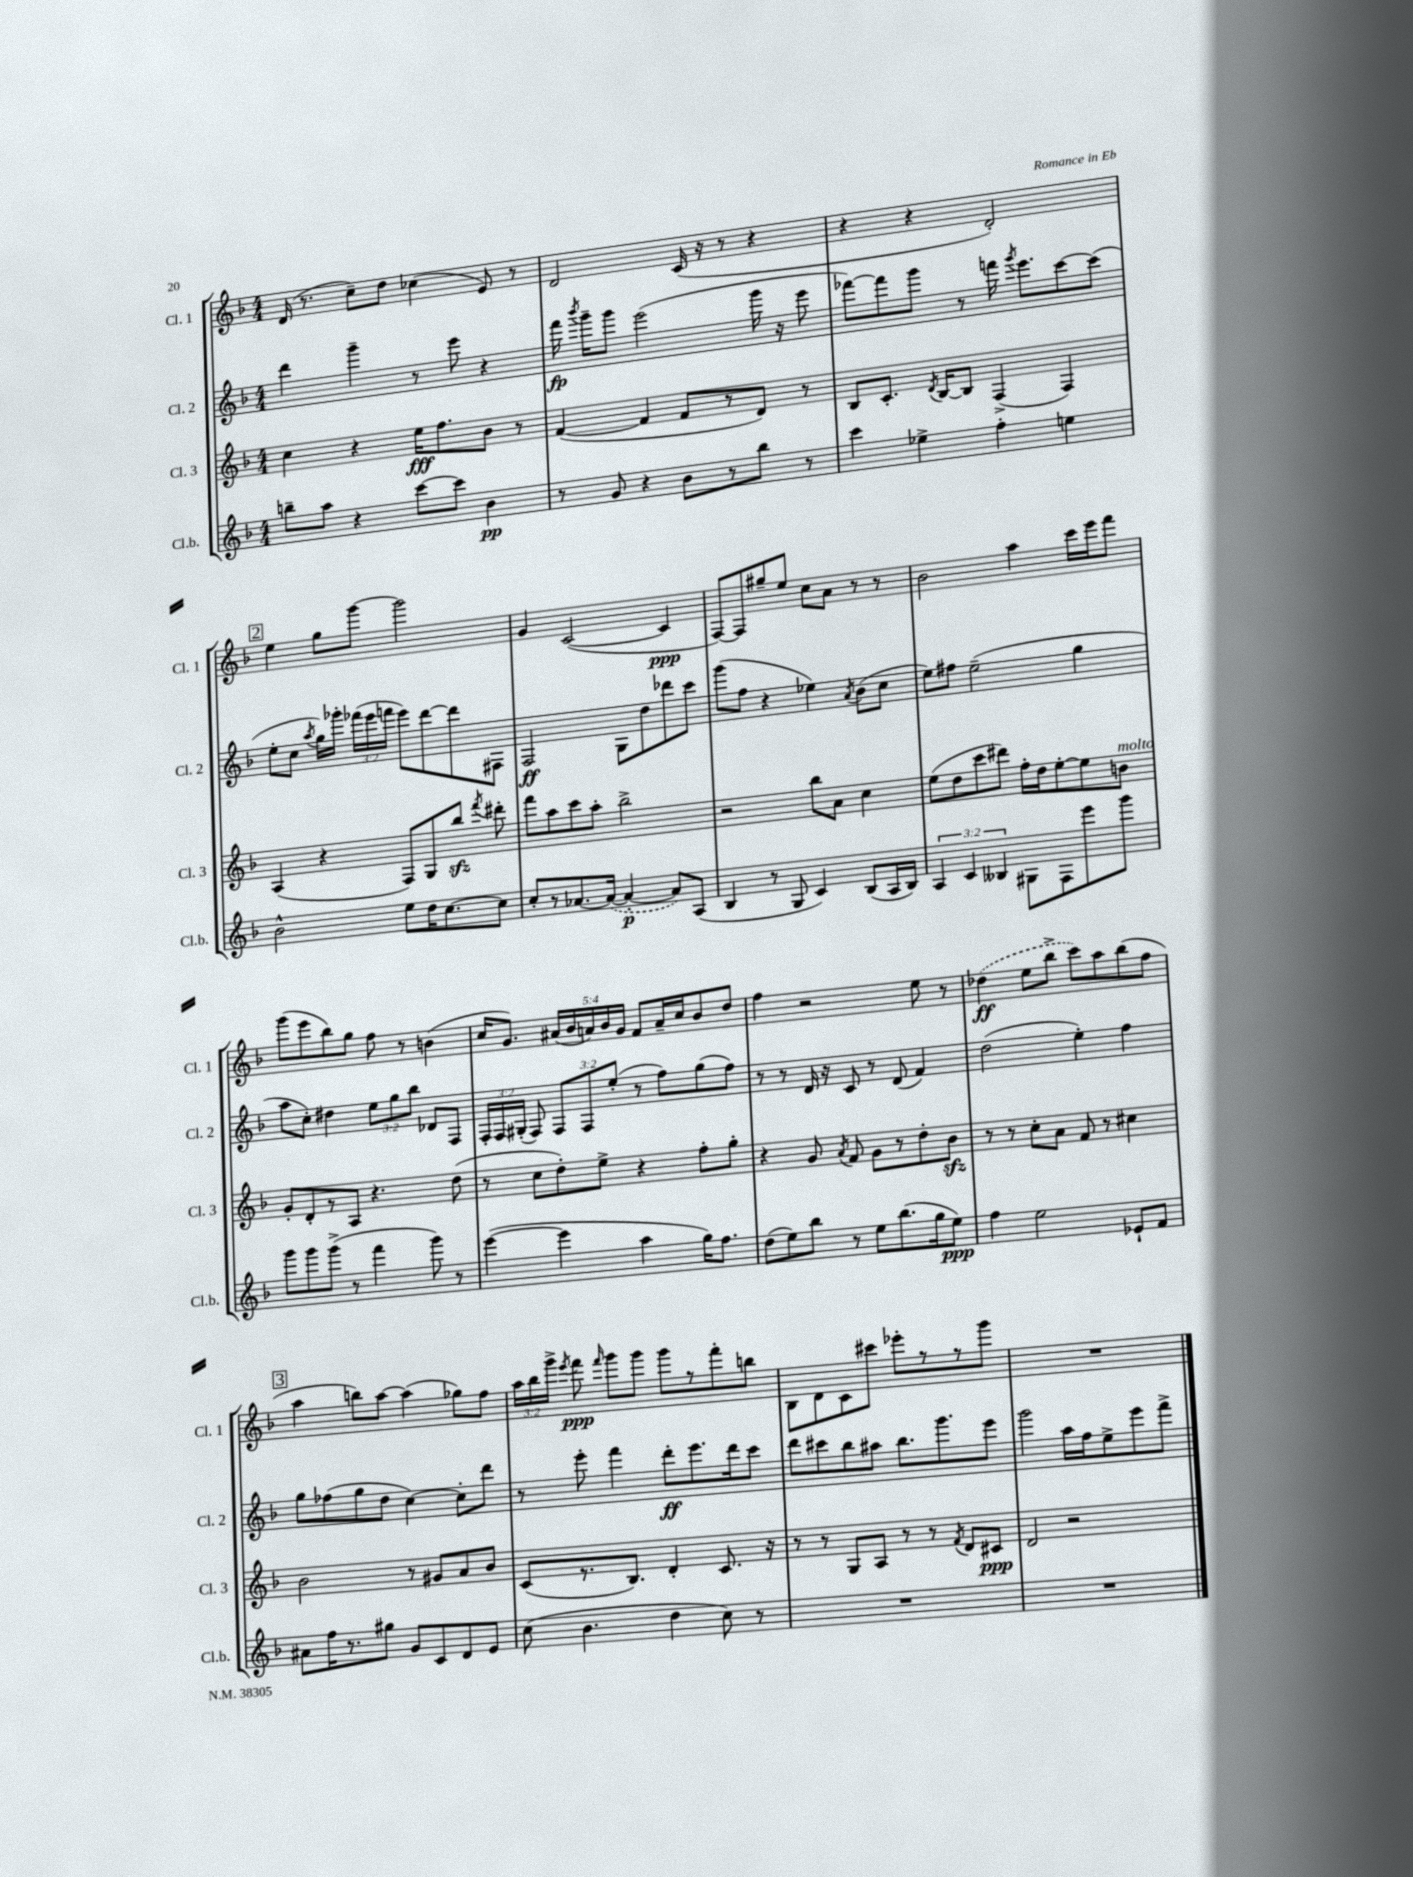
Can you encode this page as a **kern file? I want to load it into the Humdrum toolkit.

**kern	**dynam	**kern	**dynam	**kern	**dynam	**kern	**dynam
*part4	*part4	*part3	*part3	*part2	*part2	*part1	*part1
*staff4	*staff4	*staff3	*staff3	*staff2	*staff2	*staff1	*staff1
*I"Cl.b.	*	*I"Cl. 3	*	*I"Cl. 2	*	*I"Cl. 1	*
*I'Cl.b.	*	*I'Cl. 3	*	*I'Cl. 2	*	*I'Cl. 1	*
*clefG2	*	*clefG2	*	*clefG2	*	*clefG2	*
*k[b-]	*	*k[b-]	*	*k[b-]	*	*k[b-]	*
*M4/4	*	*M4/4	*	*M4/4	*	*M4/4	*
=80	=80	=80	=80	=80	=80	=80	=80
8bbn~\L	.	4cc\	.	4ddd\	.	(16d/	.
.	.	.	.	.	.	8.r	.
8aa\J	.	.	.	.	.	.	.
4r	.	4r	.	4ggg~\	.	8cc~\L)	.
.	.	.	.	.	.	8dd\J	.
[8ccc\L	.	16ee\KL	fff	8r	.	(4cc-X\	.
.	.	8.ff\	.	.	.	.	.
8ccc\J]	.	.	.	8eee\	.	.	.
4b-\	pp	8b-\J	.	4r	.	8e/)	.
.	.	8r	.	.	.	8r	.
=81	=81	=81	=81	=81	=81	=81	=81
8r	.	([4f/	.	16fff\	fp	2d/	.
.	.	.	.	8qbbb-/	.	.	.
.	.	.	.	16ggg~\KL	.	.	.
8g/	.	.	.	8ggg\J	.	.	.
4r	.	4f/]	.	(2eee\	.	.	.
8b-\L	.	8f/L	.	.	.	(16c/	.
.	.	.	.	.	.	16r	.
8r	.	8r	.	.	.	8r	.
8bb-\J	.	8d/J)	.	16ggg\	.	4r	.
.	.	.	.	16r	.	.	.
8r	.	8r	.	8eee\	.	.	.
=82	=82	=82	=82	=82	=82	=82	=82
4ccc\	.	8B-/L	.	[8fff-X\L)	.	4r	.
.	.	8.c'/J	.	8fff-\]	.	.	.
4ee-X^\	.	.	.	8ggg\J	.	4r	.
.	.	8qd/	.	.	.	.	.
.	.	[16B-/KL	.	.	.	.	.
.	.	8B-/J]	.	8r	.	.	.
4ff'\	.	(4F^/	.	16fffn\	.	2d'/)	.
.	.	.	.	8qggg/	.	.	.
.	.	.	.	8.eee\L	.	.	.
4een\	.	4F/)	.	[8ccc\	.	.	.
.	.	.	.	(8ccc\J]	.	.	.
!!LO:LB:g=z
!!LO:REH:place=s1:t=2
=83	=83	=83	=83	=83	=83	=83	=83
2b-^^\	.	(4A/	.	8ee'\L	.	4ee\	.
.	.	.	.	8cc\J	.	.	.
.	.	.	.	8qaa/	.	.	.
.	.	4r	.	16gg\LL)	.	8gg\L	.
.	.	.	.	16ggg-X'\JJ	.	.	.
.	.	.	.	(24fff-X\LL	.	[8ggg\J	.
.	.	.	.	24eee\	.	.	.
.	.	.	.	24fffn\JJ	.	.	.
8ee\L	.	8F/L)	.	8eee\L)	.	2ggg\]	.
16dd\K	.	8G/	.	[8ddd\	.	.	.
[8.cc\	.	.	.	.	.	.	.
.	.	8bb-zz/J	.	8ddd\]	.	.	.
.	.	8qfff/	.	.	.	.	.
8cc\J]	.	8ddd#X'\	.	8F#X\J	.	.	.
=84	=84	=84	=84	=84	=84	=84	=84
8cc'/L	.	8fff\L	.	2F/	ff	4g/	.
8r	.	8aa\	.	.	.	.	.
[8.a-X/	.	8ccc\	.	.	.	([2c/	.
.	.	8aa'\J	.	.	.	.	.
(16a-/Jk_	.	.	.	.	.	.	.
4a-'/_	p	2bb-^\	.	8G\L	.	.	.
.	.	.	.	8dd\	.	.	.
8a-/L])	.	.	.	8ddd-X\	.	4c/]	ppp
(8A/J	.	.	.	8ccc\J	.	.	.
=85	=85	=85	=85	=85	=85	=85	=85
4B-/	.	2r	.	(8ggg\L	.	[8F/L)	.
.	.	.	.	8ff\J	.	8F/]	.
8r	.	.	.	4r	.	8gg#X~/	.
8G/	.	.	.	.	.	8ee/J	.
4c/)	.	8bb-\L	.	4ee-X\)	.	8cc\L	.
.	.	8a\J	.	.	.	8a\J	.
.	.	.	.	8qa/	.	.	.
(8B-/L	.	4cc\	.	(8b-\L	.	8r	.
16A/L	.	.	.	8cc\J	.	8r	.
16B-/JJ)	.	.	.	.	.	.	.
=86	=86	=86	=86	=86	=86	=86	=86
6A/	.	(8ee\L	.	8ee\L)	.	2b-\	.
.	.	8dd\	.	8ff#X\J	.	.	.
6c/	.	.	.	.	.	.	.
.	.	8ccc\	.	(2ee~\	.	.	.
6B--X/	.	.	.	.	.	.	.
.	.	8ddd#X\J)	.	.	.	.	.
8G#X\L	.	16ff'\LL	.	.	.	4aa\	.
.	.	16dd\J	.	.	.	.	.
8F\	.	[8ee'\	.	.	.	.	.
8eee\	.	8ee\]	.	4gg\	.	16ccc\LL	.
.	.	.	.	.	.	16eee\J	.
!	!	!LO:TX:a:i:t=molto	!	!	!	!	!
8ggg\J	.	8bn\J	.	.	.	8fff\J	.
!!LO:LB:g=z
=87	=87	=87	=87	=87	=87	=87	=87
8ggg\L	.	8g'/L	.	8aa\L	.	(8ggg\L	.
8ggg\	.	8d'/	.	8cc'\J)	.	8eee\	.
(8ggg^\J	.	8r	.	4dd#X\	.	8bb-\)	.
8r	.	8A/J	.	.	.	8gg\J	.
4fff\	.	4.r	.	12ee\L	.	8ff\	.
.	.	.	.	12gg\	.	.	.
.	.	.	.	.	.	8r	.
.	.	.	.	12bb-\J	.	.	.
8ggg\)	.	.	.	8d-X/L	.	(4bn\	.
8r	.	(8dd\	.	8F/J	.	.	.
=88	=88	=88	=88	=88	=88	=88	=88
([4eee\	.	8r	.	24F'/LL	.	16cc/KL	.
.	.	.	.	24F/	.	.	.
.	.	.	.	.	.	8.g/J)	.
.	.	.	.	(24G#X'/JJ	.	.	.
.	.	8cc\L	.	8F/)	.	.	.
4eee\]	.	8dd'\)	.	12F/L	.	(20a#X/LL	.
.	.	.	.	.	.	20b-/	.
.	.	.	.	12F/	.	.	.
.	.	.	.	.	.	20an/)	.
.	.	8ee^\J	.	.	.	.	.
.	.	.	.	.	.	20b-/	.
.	.	.	.	(12ee'/J	.	.	.
.	.	.	.	.	.	20g/JJ	.
4aa\	.	4r	.	8r	.	8f/L	.
.	.	.	.	8ff\L)	.	16a~/L	.
.	.	.	.	.	.	16cc/J	.
16gg\KL)	.	8ff'\L	.	(8gg\	.	8b-/	.
8.ff\J	.	.	.	.	.	.	.
.	.	8gg'\J	.	8ff\J)	.	8dd/J	.
=89	=89	=89	=89	=89	=89	=89	=89
(8dd\L	.	4r	.	8r	.	4ff\	.
8ee\)	.	.	.	8r	.	.	.
8bb-\J	.	8g/	.	16d/	.	2r	.
.	.	.	.	16r	.	.	.
.	.	8qa/	.	.	.	.	.
8r	.	8f/	.	8c/	.	.	.
8ee\L	.	8g\L	.	8r	.	.	.
(8.bb-\	.	8r	.	(8d/	.	.	.
.	.	8dd'\	.	4f/)	.	8ee\	.
16gg\k	.	.	.	.	.	.	.
8ee\J)	ppp	8b-zz\J	.	.	.	8r	.
=90	=90	=90	=90	=90	=90	=90	=90
4ff\	.	8r	.	(2dd\	.	(4dd-X\	ff
.	.	8r	.	.	.	.	.
2ee\	.	8cc'\L	.	.	.	8ee\L	.
.	.	8a\J	.	.	.	8bb-^\J	.
.	.	8f/	.	4ee'\)	.	8ccc\L)	.
.	.	8r	.	.	.	8aa\	.
8e-X`/L	.	4cc#X\	.	4ff\	.	(8bb-\	.
8f/J	.	.	.	.	.	8ff\J	.
!!LO:LB:g=z
!!LO:REH:place=s1:t=3
=91	=91	=91	=91	=91	=91	=91	=91
8a#X\L	.	2b-\	.	8gg\L	.	4aa\	.
16ff\K	.	.	.	(8ff-X\	.	.	.
8.r	.	.	.	.	.	.	.
.	.	.	.	8gg\	.	8bbn\L)	.
8gg#X\J	.	.	.	8dd\J	.	[8aa\J	.
8g/L	.	8r	.	[4cc\)	.	(4aa\]	.
8c/	.	8g#X/L	.	.	.	.	.
8d/	.	8a/	.	8cc'\L]	.	8gg-X\L)	.
8e/J	.	8b-/J	.	8ddd\J	.	8ff\J	.
=92	=92	=92	=92	=92	=92	=92	=92
(8cc\	.	(8c/L	.	8r	.	24aa\LL	.
.	.	.	.	.	.	24bb-\	.
.	.	.	.	.	.	24ggg^\JJ	.
.	.	.	.	.	.	8qeee/	.
4.b-\	.	8.r	.	8eee'\	.	8fff\	ppp
.	.	.	.	.	.	16qqfff/	.
.	.	.	.	4fff\	.	8ggg\L	.
.	.	8.B-/J)	.	.	.	.	.
.	.	.	.	.	.	8ggg\J	.
4dd\	.	4d'/	.	8ddd'\L	ff	8ggg\L	.
.	.	.	.	8.eee\	.	8r	.
8cc\)	.	8.c/	.	.	.	8fff'\	.
.	.	.	.	16ddd\k	.	.	.
8r	.	.	.	8ccc\J	.	8bbn\J	.
.	.	16r	.	.	.	.	.
=93	=93	=93	=93	=93	=93	=93	=93
1r	.	8r	.	8ddd\L	.	8B-\L	.
.	.	8r	.	8ccc#X\	.	8d\	.
.	.	8G/L	.	8bb-\	.	8c\	.
.	.	8A/J	.	8aa#X\J	.	8ccc#X\J	.
.	.	8r	.	8.bb-\L	.	8eee-X'\L	.
.	.	8r	.	.	.	8r	.
.	.	.	.	8.ggg\	.	.	.
.	.	8qf/	.	.	.	.	.
.	.	8d/L	.	.	.	8r	.
.	.	8c#X/J	ppp	8eee\J	.	8ggg\J	.
=94	=94	=94	=94	=94	=94	=94	=94
1r	.	2d/	.	2ggg\	.	1r	.
.	.	2r	.	16aa\LL	.	.	.
.	.	.	.	16ff\J	.	.	.
.	.	.	.	8ee^\	.	.	.
.	.	.	.	8eee\	.	.	.
.	.	.	.	8fff^\J	.	.	.
==	==	==	==	==	==	==	==
*-	*-	*-	*-	*-	*-	*-	*-
